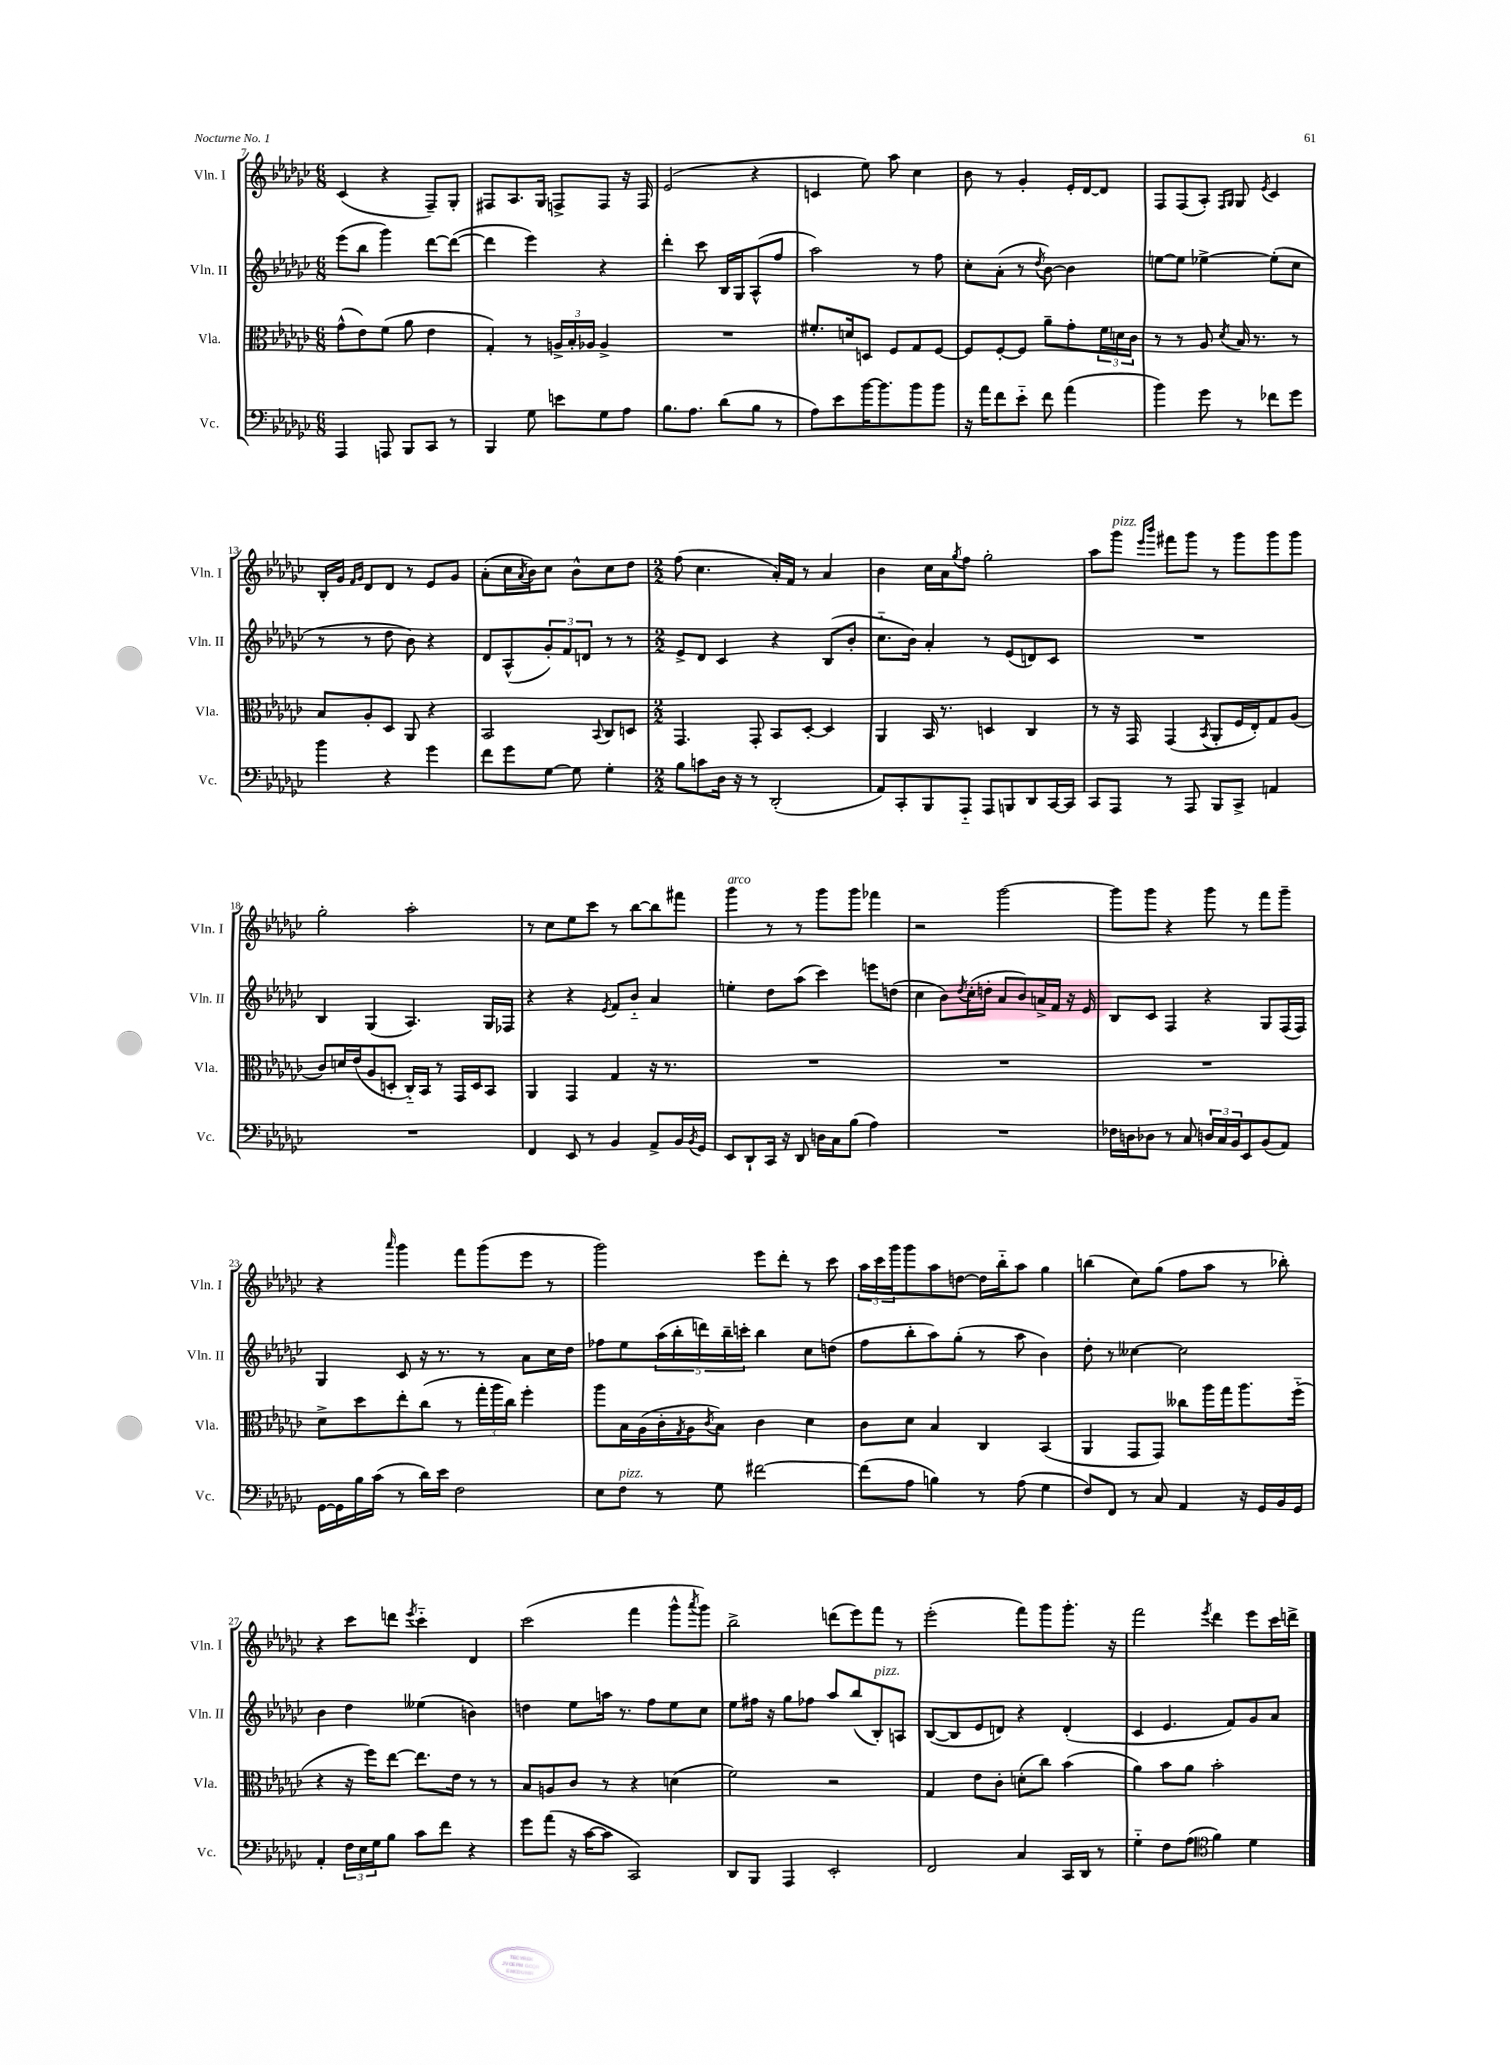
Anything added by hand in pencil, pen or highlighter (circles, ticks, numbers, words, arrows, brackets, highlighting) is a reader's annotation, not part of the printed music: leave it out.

**kern	**kern	**kern	**kern
*part4	*part3	*part2	*part1
*staff4	*staff3	*staff2	*staff1
*I"Vc.	*I"Vla.	*I"Vln. II	*I"Vln. I
*I'Vc.	*I'Vla.	*I'Vln. II	*I'Vln. I
*clefF4	*clefC3	*clefG2	*clefG2
*k[b-e-a-d-g-c-]	*k[b-e-a-d-g-c-]	*k[b-e-a-d-g-c-]	*k[b-e-a-d-g-c-]
*M6/8	*M6/8	*M6/8	*M6/8
=7	=7	=7	=7
4AAA-/	(8g-^^\L	(8eee-\L	(4c-/
.	8e-\)	8bb-\J	.
8AAAn/	(8f\J	4ggg-\)	4r
8BBB-/L	8a-\	.	.
8CC-/J	4e-\	[8ddd-\L	8F~/L)
8r	.	(8ddd-\J_	8G-'/J
=8	=8	=8	=8
4BBB-/	4G-'/)	4ddd-\]	8F#X/L
.	.	.	8.A-/
8G-\	8r	4eee-\)	.
.	.	.	16G-/Jk
8en\L	24An^/LL	.	8Fn^/L
.	24B-'/	.	.
.	24A-X/JJ	.	.
8G-\	4A-^/	4r	8F/J
8A-\J	.	.	16r
.	.	.	16F/
=9	=9	=9	=9
8.B-\L	2.r	4ddd-'\	(2e-/
8.A-\J	.	.	.
.	.	8ccc-\	.
(8d-\L	.	16B-/LL	.
.	.	16G-/J	.
8B-\J	.	(8A-^^/	4r
8r	.	8ff/J	.
=10	=10	=10	=10
8A-\L)	8.f#X'/L	2aa-\)	4cn/
8e-\	.	.	.
.	16dn/k	.	.
[16b-\K	8Dn/J	.	8ee-\)
8.b-\]	.	.	.
.	8F/L	.	8aa-\
8b-\	8G-/	8r	4cc-\
8b-\J	[8F/J	8ff\	.
=11	=11	=11	=11
16r	8F/L]	8cc-'\L	8b-\
16a-\KL	.	.	.
8f\	[8F'/	(8a-'\J	8r
8e-\J	8F/J]	8r	4g-'/
.	.	8qdd-/	.
8f\	8a-~\L	[8b-\)	.
(4a-\	8g-'\	4b-\]	16e-'/LL
.	.	.	[16d-/J
.	24f\L	.	8d-/J]
.	24dn\	.	.
.	24c-\JJ	.	.
=12	=12	=12	=12
4b-\)	8r	[8een\L	8F/L
.	8r	8ee\J]	(8F/
8g-\	8A-/	[4ee-X^\	8A-'/J)
.	.	.	16qqF/LL
.	8qd-/	.	16qqG-/JJ
8r	16B-/	.	8G-/
.	8.r	.	.
.	.	.	8qe-/
8f-X\L	.	(8ee-'\L]	4c-/
8g-\J	8r	8cc-\J	.
!!LO:LB:g=z
=13	=13	=13	=13
4b-\	8B-/L	8r	16B-'/LL
.	.	.	16g-/JJ
.	.	.	16qqf/LL
.	.	.	16qqg-/JJ
.	8A-'/	8r	8d-/L
4r	8D-/J	8dd-\	8d-/J
.	8AA-/	8b-\)	8r
4g-\	4r	4r	8e-/L
.	.	.	8g-/J
=14	=14	=14	=14
8f\L	2BB-/	8d-/L	(8a-'\L
8g-\	.	(8A-^^/	16cc-\L
.	.	.	8qa-/
.	.	.	16b-\J)
[8G-\J	.	12g-'/)	8cc-\J
.	.	12f/	.
8G-\]	.	.	8b-^^\L
.	.	12dn/J	.
.	8qqBB-/	.	.
4G-'\	8C-/L	8r	8cc-\
.	8Dn/J	8r	8dd-\J
=15	=15	=15	=15
*M2/2	*M2/2	*M2/2	*M2/2
8B-\L	4.GG-/	8e-^/L	(8ff\
8cn\	.	8d-/J	4.cc-\
16D-\Jk	.	4c-/	.
16r	.	.	.
8r	8GG-'/	.	.
(2DD-'/	8BB-/L	4r	16a-'/LL)
.	.	.	16f/JJ
.	[8D-'/J	.	8r
.	4D-/]	(8B-/L	4a-/
.	.	8b-'/J	.
=16	=16	=16	=16
8AA-/L)	4AA-/	8.cc-\L	4b-\
8CC-'/	.	.	.
.	.	16b-\Jk)	.
8BBB-/	16BB-/	4a-'/	16cc-\LL
.	8.r	.	16a-\J
.	.	.	8qgg-/
8AAA-/J	.	.	8ff\J
8AAA-/L	4Dn/	8r	2gg-'\
8BBBn/	.	(8e-/L	.
8DD-/	4C-/	8dn/)	.
[16CC-/L	.	8c-/J	.
16CC-/JJ]	.	.	.
=17	=17	=17	=17
8CC-/L	8r	1r	8aa-\L
!	!	!	!LO:TX:a:i:t=pizz.
8AAA-/J	16r	.	8ggg-\J
.	16GG-/	.	.
.	.	.	16qqeee-/LL
.	.	.	16qqbbb-/JJ
8r	(4GG-/	.	8fff#X\L
8AAA-/	.	.	8ggg-\J
.	8qBB-/	.	.
8BBB-/L	8AA-'/L	.	8r
8CC-^/J	16F/L	.	8ggg-\L
.	16E-'/J)	.	.
4AAn/	8G-/	.	8ggg-\
.	(8A-/J	.	8ggg-\J
!!LO:LB:g=z
=18	=18	=18	=18
1r	8c-/L)	4B-/	2gg-'\
.	16dn/L	.	.
.	(16e-/J	.	.
.	8A-/	(4G-/	.
.	8Dn'/J	.	.
.	16C-/LL)	4.A-/)	2aa-'\
.	16BB-/JJ	.	.
.	8r	.	.
.	16GG-/LL	.	.
.	16D/J	.	.
.	8BB-/J	16G-/LL	.
.	.	16F-X/JJ	.
=19	=19	=19	=19
4FF/	4AA-/	4r	8r
.	.	.	8cc-\L
8EE-/	4GG-/	4r	8ee-\
8r	.	.	8ccc-\J
.	.	8qe-/	.
4BB-/	4G-/	8f/L	8r
.	.	8b-/J	[8bb-\L
8AA-^/L	16r	4a-/	8bb-\]
.	8.r	.	.
16BB-/L	.	.	8fff#X\J
8qBB-/	.	.	.
16GG-/JJ	.	.	.
=20	=20	=20	=20
!	!	!	!LO:TX:a:i:t=arco
8EE-/L	1r	4een'\	4ggg-\
8DD-`/	.	.	.
16CC-/Jk	.	8dd-\L	8r
16r	.	.	.
8DD-/	.	(8aa-\J	8r
16Dn\LL	.	4ccc-\)	8ggg-\L
16C-\J	.	.	.
(8B-\J	.	.	8ggg-\J
4A-\)	.	8eeen\L	4fff-X\
.	.	(8ddn\J	.
=21	=21	=21	=21
1r	1r	4cc-\	2r
.	.	8b-\L)	.
.	.	8qdd-/	.
.	.	(16cc-'\L	.
.	.	16ddn'\JJ	.
.	.	8a-/L	[2ggg-\
.	.	8b-/)	.
.	.	16an^/L	.
.	.	16f/JJ	.
.	.	16r	.
.	.	16e-/	.
=22	=22	=22	=22
16F-X\LL	1r	8B-/L	8ggg-\L]
16Dn\J	.	.	.
8D-X\J	.	8c-/J	8ggg-\J
8r	.	4F/	4r
8C-/	.	.	.
24Dn/LL	.	4r	8ggg-\
24C-/	.	.	.
24BB-/J	.	.	.
8EE-/	.	.	8r
(8BB-/	.	8G-/L	8fff\L
8AA-/J)	.	(16F/L	8ggg-~\J
.	.	16F/JJ)	.
!!LO:LB:g=z
=23	=23	=23	=23
[16GG-\LL	8d-^\L	4G-/	4r
16GG-\]	.	.	.
16B-\	8dd-\	.	.
(16c-\JJ	.	.	.
.	.	.	16qqaaa-/
8r	8ee-'\	8c-/	4ggg-\
16d-\LL)	(8cc-\J	16r	.
16e-\JJ	.	8.r	.
2F\	8r	.	8fff\L
.	24gg-'\LL	8r	(8ggg-\
.	24aa-\	.	.
.	24cc-\JJ)	.	.
.	4ff'\	8a-\L	8eee-\J
.	.	16cc-\L	8r
.	.	16dd-\JJ	.
=24	=24	=24	=24
8E-\L	8aa-\L	8ff-X\L	2ggg-\)
!LO:TX:a:i:t=pizz.	!	!	!
8F\J	16B-\L	8ee-\	.
.	(16A-\	.	.
8r	16c-'\	(20aa-\L	.
.	.	20bb-'\	.
.	8qG-/	.	.
.	16A-\J	.	.
.	.	20dddn\)	.
.	8qc-/	.	.
8G-\	8B-\J)	.	.
.	.	20bb-~\	.
.	.	20cccn'\JJ	.
[2f#X\	4c-\	4bb-\	8eee-\L
.	.	.	8ddd-'\J
.	4d-\	8cc-\L	8r
.	.	(8ddn\J	8ccc-\
=25	=25	=25	=25
(8f#\L]	8c-\L	8ff\L	24aa-\LL
.	.	.	24ccc-\
.	.	.	24ggg-\J
8A-\J	8d-\J	8bb-'\	8ggg-\
4Bn\)	4B-/	8aa-\)	8aa-\
.	.	(8gg-'\J	[8ddn\J
8r	4C-/	8r	16dd\LL]
.	.	.	16bb-\J
(8A-\	.	8aa-\	8aa-\J
4G-\	(4BB-/	4b-\)	4gg-\
=26	=26	=26	=26
8F/L)	4AA-/	8dd-'\	(4bbn\
8FF/J	.	8r	.
8r	8GG-/L	[4cc--X\	8cc-\L)
8C-/	8GG-/J)	.	(8gg-\J
4AA-/	8cc--X\L	2cc--\]	8ff\L
.	16aa-\L	.	8aa-\J
.	16gg-\J	.	.
16r	8.aa-\	.	8r
16GG-/LL	.	.	.
16BB-/	.	.	8bb-X'\)
16GG-/JJ	(16ff\Jk	.	.
!!LO:LB:g=z
=27	=27	=27	=27
4AA-'/	4r	4b-\	4r
24F\LL	16r	4dd-\	8ccc-\L
24E-\	.	.	.
.	16ff\KL)	.	.
24G-\J	.	.	.
8B-\J	[8ee-\J	.	8dddn\J
.	.	.	8qeee-/
8c-\L	8.ee-\L]	(4ee--X\	4ccc-\
8f\J	.	.	.
.	16e-\Jk	.	.
4r	8r	4bn\)	4d-/
.	8r	.	.
=28	=28	=28	=28
8g-\L	8B-/L	4ddn\	(2ccc-\
(8a-\J	8An/	.	.
16r	8c-/J	8ee-\L	.
[16c-\KL	.	.	.
8c-\J]	8r	16aan\Jk	.
.	.	8.r	.
2CC-/)	4r	.	4fff\
.	.	8ff\L	.
.	(4dn\	8ee-\	8ggg-^^\L
.	.	.	8qaaa-/
.	.	8cc-\J	8ggg-\J)
=29	=29	=29	=29
8DD-/L	2f\)	8ee-\L	2bb-^\
8BBB-/J	.	16ff#X\Jk	.
.	.	16r	.
4AAA-/	.	8gg-\L	.
.	.	8ff-X\J	.
2EE-'/	2r	8aa-/L	(8dddn\L
.	.	(8bb-/	8eee-\)
!	!	!LO:TX:a:i:t=pizz.	!
.	.	8B-'/)	8fff\J
.	.	8An/J	8r
=30	=30	=30	=30
2FF/	4G-/	([8B-/L	(2eee-'\
.	.	8B-/]	.
.	8e-\L	8e-/	.
.	8c-'\J	8dn/J)	.
4C-/	(8dn'\L	4r	8fff\L)
.	8cc-\J)	.	8ggg-\
16CC-/LL	(4b-\	(4d'/	8.ggg-'\J
16DD-/JJ	.	.	.
8r	.	.	.
.	.	.	16r
=31	=31	=31	=31
4G-\	4a-\)	4c-/	2fff\
8F\L	8b-\L	4.e-/	.
(8A-\J	8a-\J	.	.
*clefC4	*	*	*
.	.	.	8qeee-/
4f\)	2b-'\	.	4ddd-\
.	.	8f/L)	.
4d-\	.	8g-/	8eee-\L
.	.	8a-/J	16ccc-\L
.	.	.	16dddn^\JJ
==	==	==	==
*-	*-	*-	*-
